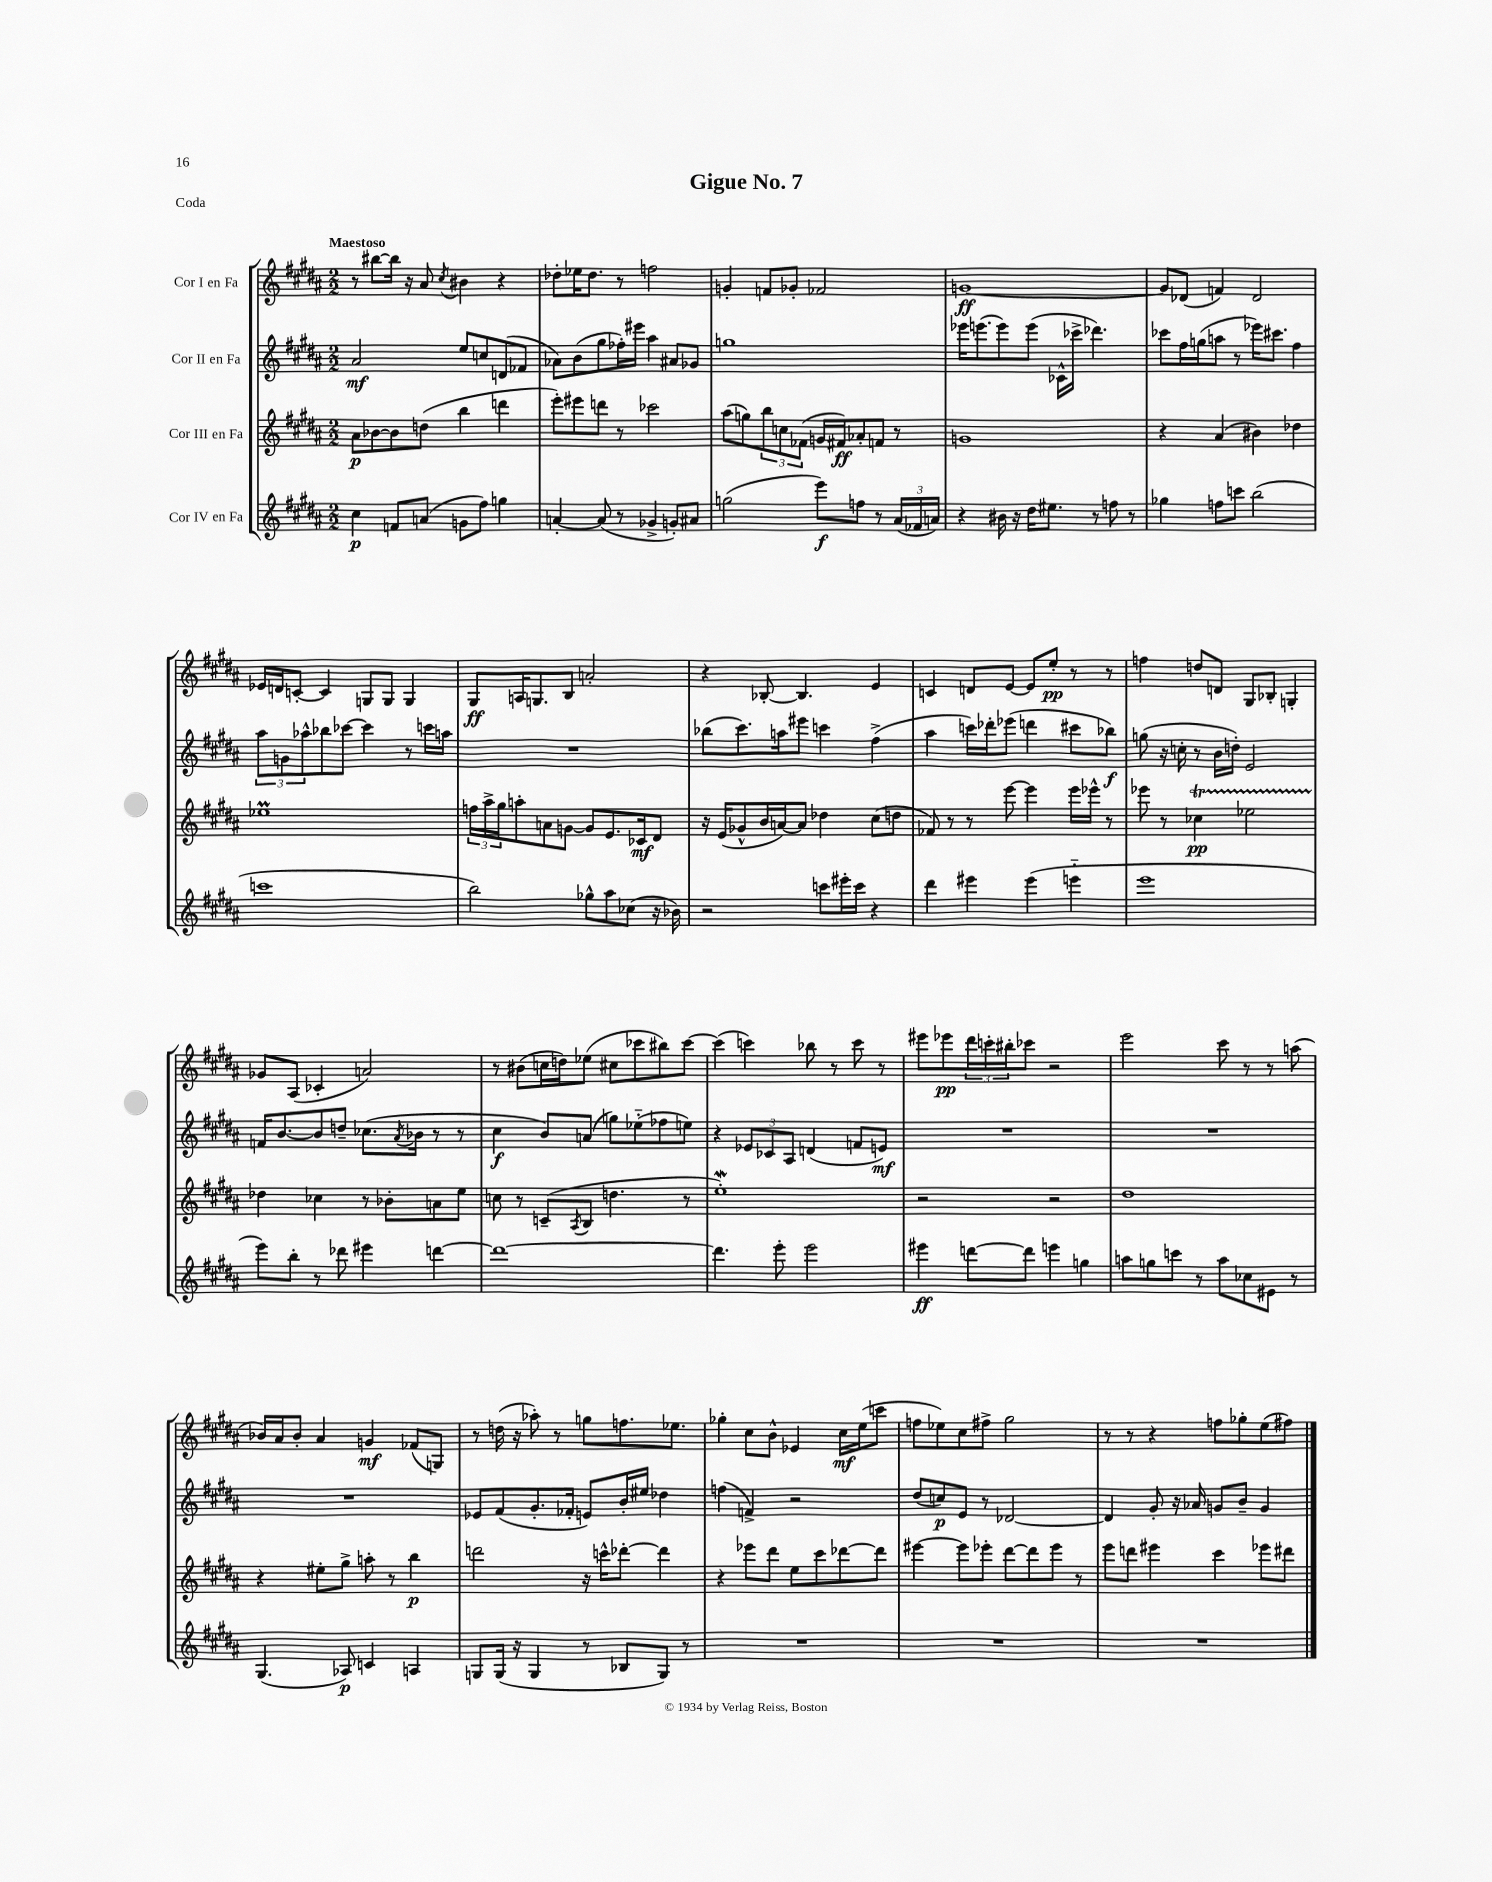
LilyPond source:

\header { title = "Gigue No. 7" piece = "Coda" }
<<
\new StaffGroup <<
\new Staff = "s0" \with { instrumentName = "Cor I en Fa" } {
    \clef treble \key b \major \numericTimeSignature \time 2/2 \tempo "Maestoso"
    r8 bis''8~ bis''16 r16 ais'8 \acciaccatura { cis''8 } bis'4 r4 |
    des''8-. ees''16 des''8. r8 f''2 |
    g'4-. f'8 ges'8-. fes'2 |
    g'1~\ff |
    g'8 des'8( f'4) des'2 |
    ees'16 d'16 c'8~-. c'4 g8 g8 g4 |
    gis8\ff a16 g8. b8 a'2-. |
    r4 bes8~-. bes4. e'4 |
    c'4 d'8 e'8~ e'8 e''8-.\pp r8 r8 |
    f''4 d''8 d'8 gis8 bes8-. g4-. |
    ges'8 ais8( ces'4-. a'2) |
    r8 bis'8( c''16 d''16) ees''8( cis''8 ces'''8 bis''8) ces'''8~ |
    ces'''4( c'''4) bes''8 r8 c'''8 r8 |
    eis'''8 ees'''8\pp \tuplet 3/2 { dis'''16 c'''16-. bis''16-. } ces'''8 r2 |
    e'''2 cis'''8 r8 r8 a''8( |
    bes'16) ais'16 bes'8-. ais'4 g'4\mf fes'8( g8) |
    r8 d''16( r16 aes''8-.) r8 g''8 f''8. ees''8. |
    ges''4-. cis''8 b'8-^ ees'4 cis''16\mf e''16( c'''8 |
    f''8 ees''8) cis''8 fis''8-> gis''2 |
    r8 r8 r4 f''8 ges''8-. e''8( fis''8) \bar "|." |
}
\new Staff = "s1" \with { instrumentName = "Cor II en Fa" } {
    \clef treble \key b \major \numericTimeSignature \time 2/2
    ais'2\mf e''8 c''8 d'8( fes'8 |
    aes'8) b'8( gis''8 fes''16-.) eis'''16 ais''4 ais'8 ges'8 |
    g''1 |
    ees'''16 e'''8.( e'''8) e'''8( ces'16-^ ces'''16-> des'''4.) |
    ces'''8 fis''16 g''16( a''8 r8 ees'''16) cis'''8. fis''4 |
    \tuplet 3/2 { ais''8 g'8 aes''8-^ } bes''8 ces'''8~ ces'''4 r8 c'''16 a''16 |
    R1 |
    bes''8( cis'''8.) a''16 eis'''8 c'''4 fis''4->( |
    ais''4 c'''16) des'''16-. ees'''8( d'''4 cis'''8 bes''8\f) |
    g''8( r16 c''16-. r8 b'16 d''16-.) e'2 |
    f'16 b'8.~ b'8 d''8-- ces''8.( \acciaccatura { ais'8 } bes'16 r8 r8 |
    cis''4\f b'8) a'8( g''8) ees''8-_( fes''8 e''8) |
    r4 \tuplet 3/2 { ees'8 ces'8 ais8 } d'4( f'8 e'8\mf) |
    R1 |
    R1 |
    R1 |
    ees'8 fis'8( gis'8.-. fes'16-. e'8) b'16-. eis''16 des''4 |
    f''4( f'4->) r2 |
    dis''8( c''8\p) e'8 r8 des'2~ |
    des'4 gis'8-. r16 aes'16 g'8 b'8-- g'4 \bar "|." |
}
\new Staff = "s2" \with { instrumentName = "Cor III en Fa" } {
    \clef treble \key b \major \numericTimeSignature \time 2/2
    ais'8\p bes'8~ bes'8 d''8( b''4 d'''4 |
    e'''8-.) eis'''8 d'''8 r8 ces'''2 |
    ais''8( g''8) \tuplet 3/2 { b''8 c''8 fes'8( } g'16 fis'16\ff) aes'8-. f'8 r8 |
    g'1 |
    r4 ais'4( bis'4) des''4 |
    ees''1\prall |
    \tuplet 3/2 { f''16 ais''16-> gis''16 } a''8-. a'8 g'8~ g'8 e'8. ces'16\mf dis'8 |
    r16 e'16( ges'8-^ b'16 a'16~) a'8 des''4 cis''8( d''8 |
    fes'8) r8 r8 e'''8~ e'''4 e'''16 ees'''16-^ r8 |
    ees'''8 r8 ces''4\startTrillSpan\pp ees''2 |
    des''4\stopTrillSpan ces''4 r8 bes'8-. a'8 e''8 |
    c''8 r8 c'8--( \acciaccatura { ais8 } b8 d''4. r8 |
    e''1-.\mordent) |
    r2 r2 |
    dis''1 |
    r4 eis''8-. gis''8-> a''8-. r8 b''4\p |
    d'''2 r16 c'''16-^ des'''8~-. des'''4 |
    r4 ees'''8 dis'''8 e''8 cis'''8 des'''8~ des'''8 |
    eis'''4~ eis'''8 ees'''8-. dis'''8~ dis'''8 ees'''8 r8 |
    e'''8 d'''8 eis'''4 cis'''4 ees'''8 dis'''8 \bar "|." |
}
\new Staff = "s3" \with { instrumentName = "Cor IV en Fa" } {
    \clef treble \key b \major \numericTimeSignature \time 2/2
    cis''4\p f'8 a'8( g'8 fis''8) g''4 |
    a'4~-. a'8( r8 ges'4-> g'8-.) ais'8 |
    g''2( e'''8\f) f''8 r8 \tuplet 3/2 { ais'16( fes'16 a'16) } |
    r4 bis'16 r16 dis''16 eis''8. r8 f''8 r8 |
    ges''4 f''8 c'''8 b''2( |
    c'''1 |
    b''2) ges''8-^ ais''8 ces''8( r16 bes'16) |
    r2 c'''8 eis'''16-. c'''16 r4 |
    dis'''4 eis'''4 eis'''4( e'''4-_ |
    e'''1 |
    e'''8) b''8-. r8 des'''8 eis'''4 d'''4~ |
    d'''1~ |
    d'''4. e'''8-. e'''2 |
    eis'''4\ff d'''8~ d'''8 e'''4 g''4 |
    a''8 g''8 c'''8 r8 a''8 ces''8 eis'8 r8 |
    gis4.( aes8\p) c'4 a4 |
    g8 g16( r16 g4 r8 bes8 g8) r8 |
    R1 |
    R1 |
    R1 \bar "|." |
}
>>
>>
\layout { \context { \Score \remove "Bar_number_engraver" } }
